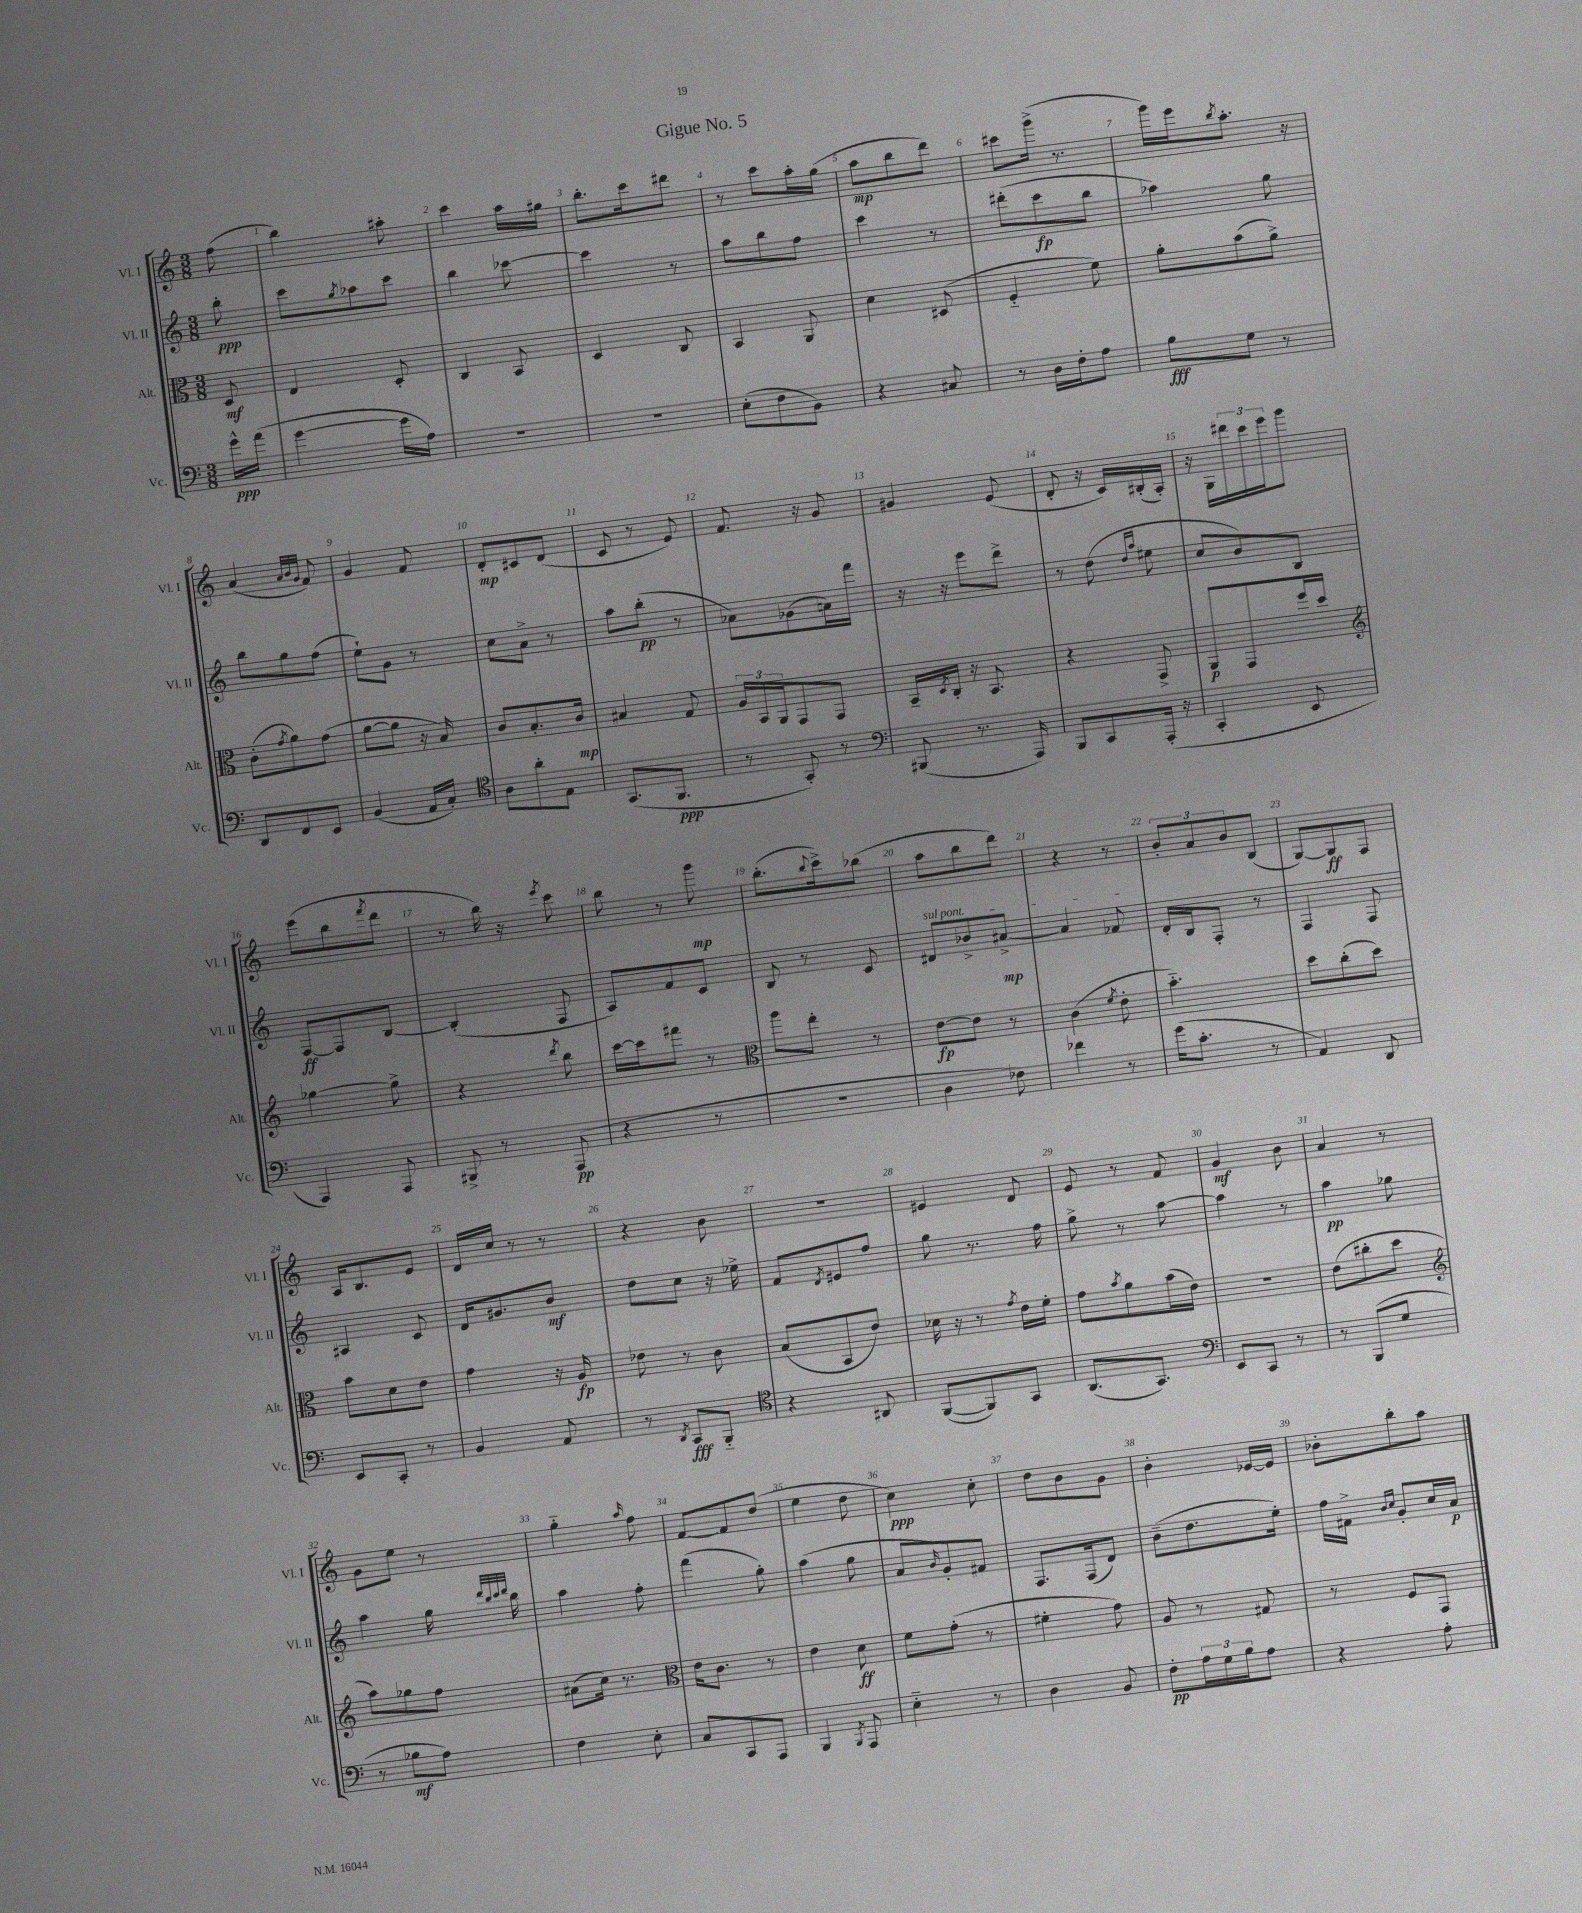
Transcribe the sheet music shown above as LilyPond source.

\header { title = "Gigue No. 5" }
<<
\new StaffGroup <<
\new Staff = "s0" \with { instrumentName = "Vl. I" shortInstrumentName = "Vl. I" } {
    \clef treble \key c \major \numericTimeSignature \time 3/8 \partial 8
    f''8( |
    b''4) ais''8-. |
    c'''4 a''16 gis''16 |
    b''8.-. c'''16 dis'''8 |
    r8 c'''8 a''16-. g''16( |
    a''8\mp b''8 d'''8) |
    cis'''8 g'''16->( r8. |
    g'''16) e'''16 \acciaccatura { b''8 } a''8.-. r16 |
    a'4( \grace { a'32 b'32 g'32 } f'8) |
    g'4 f'8 |
    d'8-.\mp cis'8 d'8( |
    c'8 r8 e'8) |
    f'8. r16 g'8 |
    gis'4 e'8( |
    d'8-. r16 c'16) bis16-.( a16-.) |
    r16 g16 \tuplet 3/2 { dis'''16 c'''16 e'''16 } g'''8 |
    e'''8( b''8 \acciaccatura { f'''8 } d'''8 |
    r8 b''16) r16 \acciaccatura { e'''8 } c'''8 |
    b''8 r8 g'''8\mp |
    b''8.-.( \appoggiatura { b''8 } c'''16->) bes''8( |
    a''8 b''8 d'''8) |
    r4 r8 |
    \tuplet 3/2 { b'8-. a'8 b'8 } b8( |
    g8~) g8\ff f8 |
    a16 b8. e'8 |
    d'16 c''16 r8 r8 |
    r4 b'8 |
    R4. |
    eis'4 d'8 |
    e'8 r8 f'8 |
    g'4\mf b'8 |
    a'4 r8 |
    g'8 e''8 r8 |
    g''4-_ \grace { a''16 } f''8 |
    f'8~ f'8 d''8( |
    e''4 d''8 |
    c''4\ppp) c''8-. |
    d''8 b'8 g'8 |
    b'4-. ees'16~ ees'16 |
    bes'8-. b''8-. a''8 \bar "|." |
}
\new Staff = "s1" \with { instrumentName = "Vl. II" shortInstrumentName = "Vl. II" } {
    \clef treble \key c \major \numericTimeSignature \time 3/8 \partial 8
    b''8-.\ppp |
    c'''8 \acciaccatura { g''8 } aes''8 c'''8 |
    b''4 ces'''8~ |
    ces'''4 r8 |
    a''8 b''8 f''8 |
    c'''4 r8 |
    dis'''8-.( c'''8\fp b''8 |
    aes''4) g''8 |
    b''8 g''8 f''8( |
    e''8-!) g'8 r8 |
    c''8 a'8-> r8 |
    a''8 b''8-.\pp( r8 |
    aes'8) ges'8( a'16) f'''16 |
    r16 r16 e'''8 d'''8-> |
    r8 d''8( \grace { d''16 a''16 } eis''8 |
    c''8 b'8) b8 |
    f8~\ff f8 b8~ |
    b4-.( f8 |
    a8) f'8 c'8 |
    b8 r8 c'8 |
    \once \override TextSpanner.bound-details.left.text = \markup { \italic "sul pont." } dis'8\startTextSpan bes'8-> ais'8~->\mp |
    ais'4 fes'8\stopTextSpan |
    d'16-. b16 f8-. r8 |
    f4 f8 |
    ais4 c'8 |
    d'16 gis'8. b'8\mf |
    d''8 c''8 r16 ees''16-> |
    f'8 \acciaccatura { d'8 } eis'8 f''8 |
    g''8 r8. f''16 |
    g''8-> r8 a''8~ |
    a''4 r8 |
    a''4\pp ges''8 |
    a''4 g''16 \grace { d'''32 b''32 c'''32 d'''32 } b''16 |
    a''4 f''8-. |
    f'''4( g''8-.) |
    a''4( g''8 |
    a'8 \grace { b'16 } g'8-.) fis'8 |
    f8. f16( d'8) |
    b'8--( d''8. e''16-.) |
    f''16 fis'16-> \grace { b'16 c''16 } g'8-. c''16 a'16\p \bar "|." |
}
\new Staff = "s2" \with { instrumentName = "Alt." shortInstrumentName = "Alt." } {
    \clef alto \key c \major \numericTimeSignature \time 3/8 \partial 8
    d8\mf |
    e4 d8-. |
    c4 b,8 |
    d4 c8 |
    b,4 a,8 |
    d'4 dis8( |
    f4-_ f'8) |
    a'8-. b'8( a'8->) |
    c'8-.( \acciaccatura { g'8 } a'8) g'8( |
    a'8~ a'8 r16 b16) |
    c'8 b8.-. c'16\mp |
    bis4 g8 |
    \tuplet 3/2 { a16 b,16 a,16 } g,8 g,8 |
    b,16-- \acciaccatura { d8 } c16-. r16 b,8. |
    r4 g,8-> |
    a,8\p g,8 f''16 d''16 |
    \clef treble ges''4~ ges''8-> |
    r4 \acciaccatura { d'''8 } b''8 |
    c'''16~ c'''16 fis'''8 r8 |
    \clef alto a''8 e''8-. r8 |
    e'8~\fp e'8 r8 |
    c'4( \acciaccatura { f'8 } e'8-. |
    b'4.-_) |
    d''8 c''8-.( d''8) |
    b'8 d'8 e'8 |
    g'4 r16 a16\fp |
    ees'8 r8 c'8 |
    b8( b,8 e'8) |
    des'16 r16 r8 \acciaccatura { g'8 } e'16 f'16-. |
    g'8 \acciaccatura { b'8 } a'8 b'16( e'16) |
    R4. |
    e'8( cis''8-. d''8 |
    \clef treble a''8) ges''8 f''8 |
    ais'8( c''16) r8. |
    \clef alto e'16 c'8. r8 |
    e'4 d'8\ff |
    f'8 g'8-.( r8 |
    fis'4-. g'8) |
    a8 r8 gis8 |
    r8 f8 g,8 \bar "|." |
}
\new Staff = "s3" \with { instrumentName = "Vc." shortInstrumentName = "Vc." } {
    \clef bass \key c \major \numericTimeSignature \time 3/8 \partial 8
    g'16-^\ppp a'16( |
    g'4~ g'16 a16) |
    R4. |
    R4. |
    e8-.( f8 b,8) |
    r4 cis8 |
    r8 d16 f16-. a8 |
    b8\fff g8 r8 |
    d,8 f,8 e,8 |
    b,4( a,16 c16-.) |
    \clef tenor a8 a'8-. e8 |
    g,8.( f,8.\ppp |
    r8 g,8-.) r8 |
    \clef bass bis,,8( r8. a,,16) |
    b,,8 c,8 a,,16-.( r16 |
    c,4-. e,8 |
    a,,4) a,,8 |
    bis,,8-> r8 a,,8\pp( |
    r4 r8 |
    R4. |
    d4 fes8) |
    fes'4 r8 |
    g'16( c'8.-. r8 |
    a,4) d,8 |
    e,8 c,8-. r8 |
    b,4 a,8 |
    r8 \acciaccatura { d,8 } c,8\fff b,,8-_ |
    \clef tenor r4 ais,8 |
    f,8~( f,8) g,8 |
    a,8.( g,8.) |
    \clef bass e,8 c,8 r8 |
    r8 b,,8( g8 |
    r8 bes8\mf a8) |
    f4 e8-. |
    c8 c,8 a,,8 |
    b,,4 \acciaccatura { b,,8 } a,,8 |
    e4-_ r8 |
    d4 b,8 |
    f8-.\pp \tuplet 3/2 { a16 g16 b16 } a8 |
    r4 a8-. \bar "|." |
}
>>
>>
\layout { \context { \Score \override BarNumber.break-visibility = ##(#f #t #t) barNumberVisibility = #all-bar-numbers-visible } }
